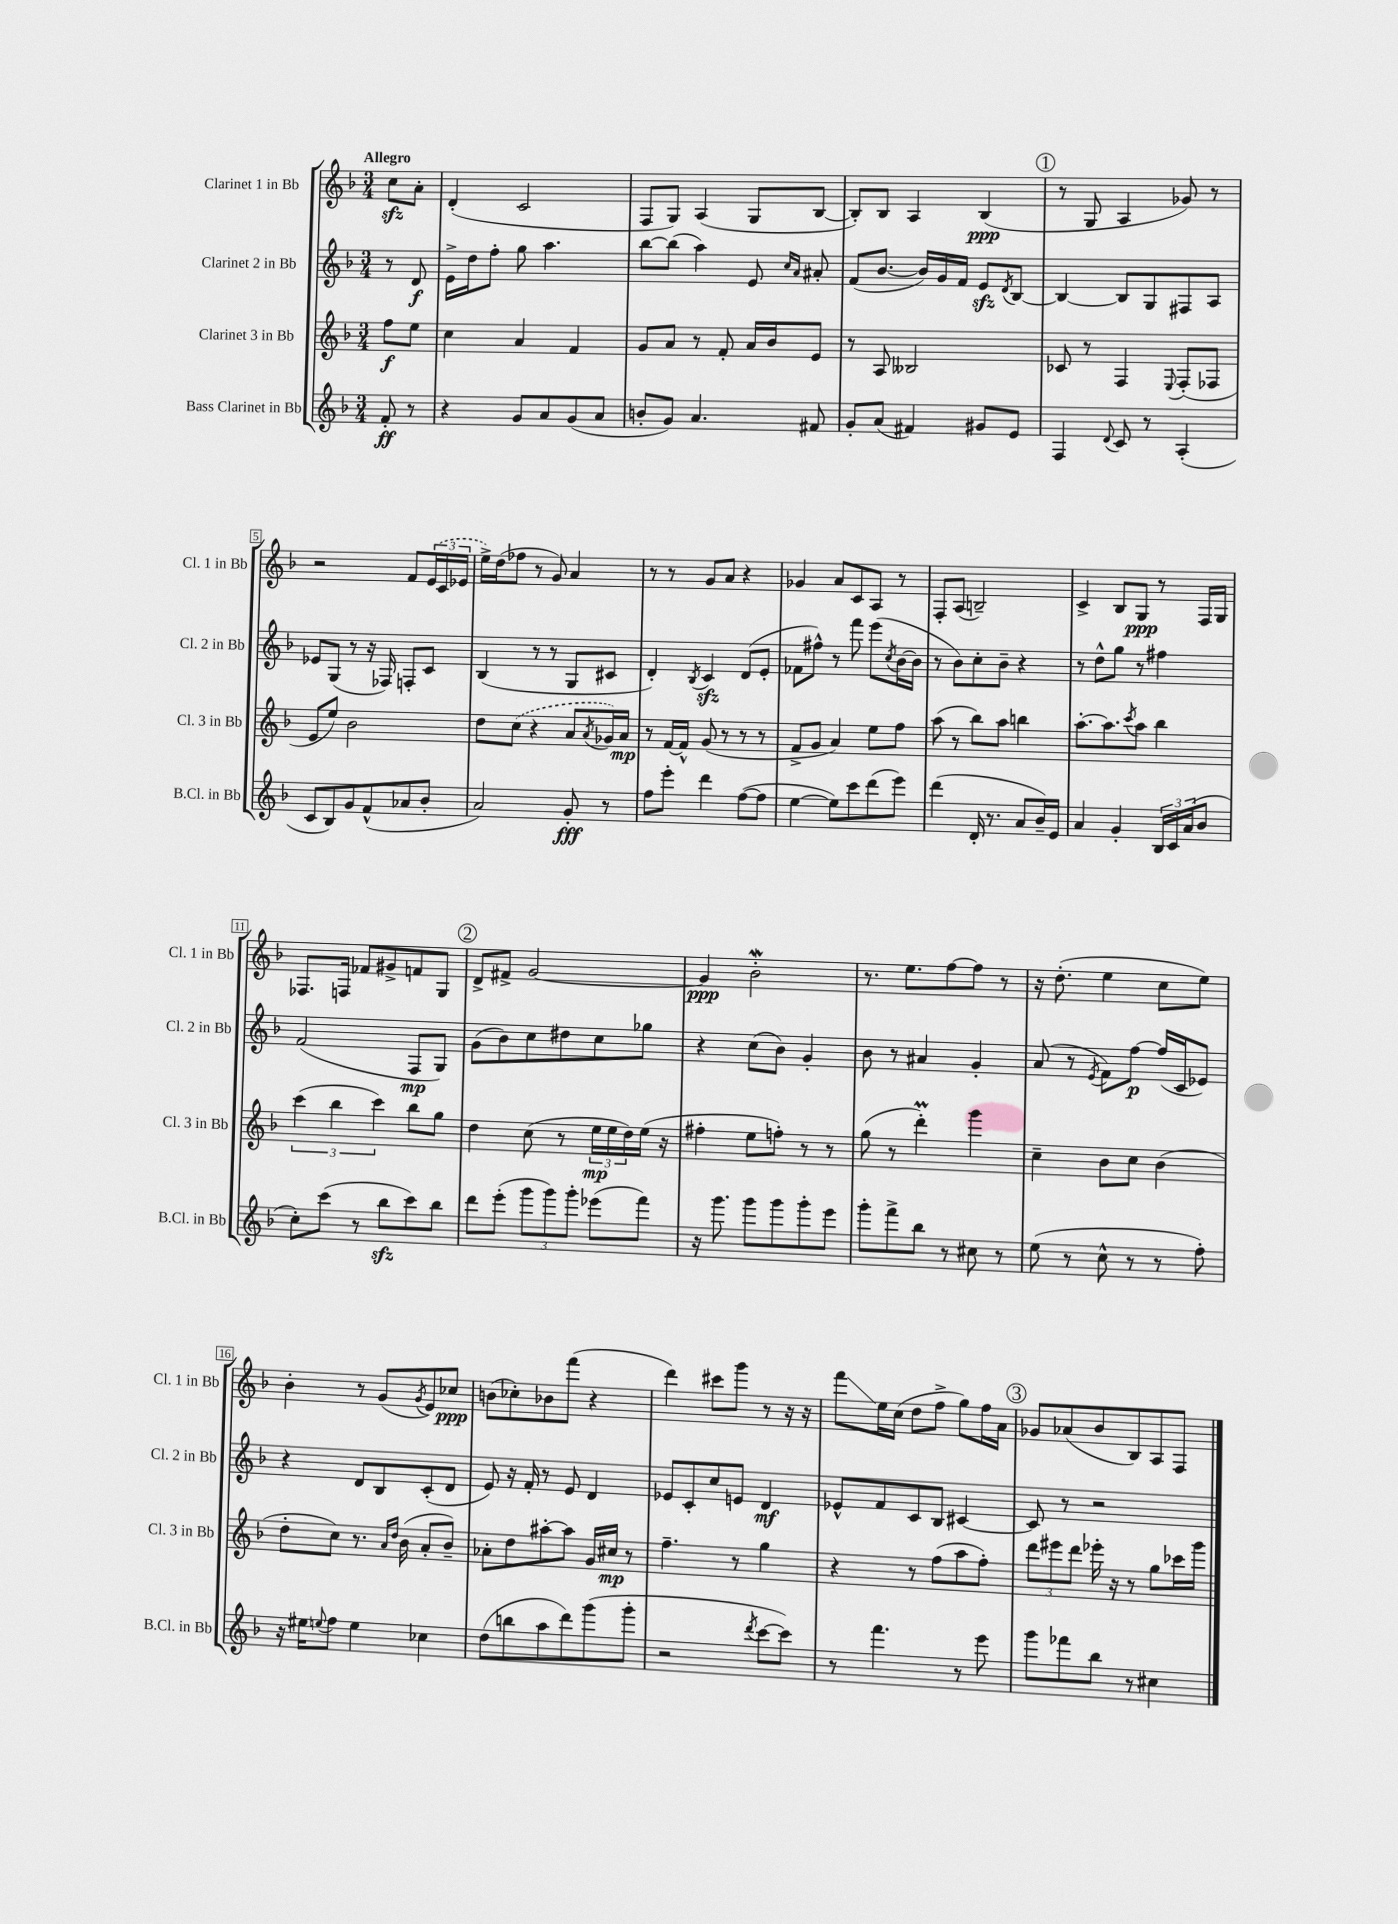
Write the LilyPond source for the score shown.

<<
\new StaffGroup <<
\new Staff = "s0" \with { instrumentName = "Clarinet 1 in Bb" shortInstrumentName = "Cl. 1 in Bb" } {
    \clef treble \key f \major \numericTimeSignature \time 3/4 \partial 4 \tempo "Allegro"
    c''8\sfz a'8-. |
    d'4-.( c'2 |
    f8 g8) a4( g8 bes8~ |
    bes8-.) bes8 a4 bes4\ppp( |
    \mark \markup { \circle "1" } r8 g8 a4 ges'8) r8 |
    r2 f'8 \tuplet 3/2 { \once \slurDashed e'16( c'16 ees'16 } |
    e''16->) d''16( fes''8 r8 g'8) a'4 |
    r8 r8 g'8 a'8 r4 |
    ges'4 a'8 c'8 a8 r8 |
    f8-. a8( b2--) |
    c'4-> bes8 g8\ppp r8 f16 g16 |
    fes8. f16 fes'8 gis'8-> f'8 g8 |
    \mark \markup { \circle "2" } d'8-> fis'8-> g'2~ |
    g'4\ppp bes'2-.\mordent |
    r8. e''8. f''8~ f''8 r8 |
    r16 d''8.-.( e''4 c''8 e''8) |
    bes'4-. r8 g'8( \acciaccatura { g'8 } e'8) ces''8\ppp |
    b'8( ces''8-.) bes'8 f'''8( r4 |
    d'''4) cis'''8 g'''8 r8 r16 r16 |
    f'''8\glissando e''16 c''16( d''8 f''8-> g''8) f''16 a'16 |
    \mark \markup { \circle "3" } ges'8 aes'8( bes'8 bes8) a8 f8 \bar "|." |
}
\new Staff = "s1" \with { instrumentName = "Clarinet 2 in Bb" shortInstrumentName = "Cl. 2 in Bb" } {
    \clef treble \key f \major \numericTimeSignature \time 3/4 \partial 4
    r8 d'8\f |
    e'16-> d''16 f''8-. g''8 a''4. |
    bes''8~ bes''8( a''4) e'8 \grace { c''16 a'16 } ais'8-. |
    f'8( bes'8.~ bes'16) g'16 f'16 e'8\sfz \acciaccatura { d'8 } bes8~ |
    \mark \markup { \circle "1" } bes4~ bes8 g8 fis8 a8 |
    ees'8 g8( r8 r16 fes16) f8-. c'8 |
    bes4( r8 r8 g8 cis'8 |
    d'4-.) \acciaccatura { bes8 } c'4\sfz d'8( e'8-. |
    fes'8 fis''8-^) r8 f'''8 e'''8( \acciaccatura { c''8 } bes'16~ bes'16 |
    r8 bes'8) c''8-. bes'8-- r4 |
    r8 d''8-^ g''8 r8 fis''4 |
    f'2( f8\mp g8) |
    \mark \markup { \circle "2" } g'8( bes'8) c''8 dis''8 c''8 ges''8 |
    r4 c''8( bes'8) g'4-. |
    bes'8 r8 ais'4 g'4-. |
    a'8( r8 \acciaccatura { e'8 } f'8) f''8~\p f''16( c'16 ees'8) |
    r4 d'8 bes8 c'8-.( d'8 |
    e'8) r16 f'16-. r8 e'8 d'4 |
    ees'8 c'8-. c''8 e'8 d'4\mf |
    ees'8-^ f'8 c'8 bes8 cis'4~ |
    \mark \markup { \circle "3" } cis'8 r8 r2 \bar "|." |
}
\new Staff = "s2" \with { instrumentName = "Clarinet 3 in Bb" shortInstrumentName = "Cl. 3 in Bb" } {
    \clef treble \key f \major \numericTimeSignature \time 3/4 \partial 4
    f''8\f e''8 |
    c''4 a'4 f'4 |
    g'8 a'8 r8 f'8-. a'16 bes'16 e'8 |
    r8 a8 beses2 |
    \mark \markup { \circle "1" } ces'8 r8 f4 \appoggiatura { e8 } f8-.( fes8 |
    e'8 e''8) bes'2 |
    d''8 \once \slurDashed c''8( r4 a'8 \acciaccatura { a'8 } ges'16) a'16\mp |
    r8 f'16~ f'16-^ g'8( r8 r8 r8 |
    f'8-> g'8 a'4) e''8 f''8 |
    a''8( r8 bes''8) a''8 b''4 |
    a''8.~-. a''8. \acciaccatura { c'''8 } a''8 bes''4 |
    \tuplet 3/2 { c'''4( bes''4 c'''4) } bes''8 g''8 |
    \mark \markup { \circle "2" } d''4 c''8( r8 \tuplet 3/2 { e''16\mp e''16 d''16) } e''16( r16 |
    fis''4-. e''8 f''8-.) r8 r8 |
    g''8( r8 d'''4-.\prall) g'''4 |
    c''4-- bes'8 c''8 bes'4( |
    d''8-. c''8) r8. \grace { a'16 d''16 } bes'16( a'8-. bes'8--) |
    aes'8-. d''8 ais''8~-. ais''8 g'16 cis''16\mp r8 |
    f''4.-- r8 g''4 |
    r4 r8 f''8( a''8 f''8-.) |
    \mark \markup { \circle "3" } \tuplet 3/2 { d'''8 eis'''8 d'''8 } ees'''16-. r16 r8 g''8 ces'''16 g'''16 \bar "|." |
}
\new Staff = "s3" \with { instrumentName = "Bass Clarinet in Bb" shortInstrumentName = "B.Cl. in Bb" } {
    \clef treble \key f \major \numericTimeSignature \time 3/4 \partial 4
    f'8-.\ff r8 |
    r4 g'8 a'8 g'8( a'8 |
    b'8-. g'8) a'4. fis'8 |
    g'8-. a'8( fis'4) gis'8 e'8 |
    \mark \markup { \circle "1" } f4 \appoggiatura { d'8 } c'8 r8 a4-.( |
    c'8 bes8) g'8 f'8-^( aes'8 bes'8-. |
    a'2) g'8-.\fff r8 |
    f''8 e'''8-. d'''4 f''8~( f''8 |
    e''4~ e''8) c'''8 d'''8( e'''8) |
    d'''4( d'16-. r8. a'8 bes'16--) e'16 |
    a'4 g'4-. \tuplet 3/2 { bes16 c'16 a'16( } bes'8 |
    c''8-.) c'''8( r8 bes''8\sfz c'''8) bes''8 |
    \mark \markup { \circle "2" } d'''8 e'''8-.( \tuplet 3/2 { g'''8 g'''8) g'''8-. } ees'''8( f'''8) |
    r16 g'''8. g'''8 g'''8 g'''8-. e'''8 |
    g'''8-. f'''8-> bes''8 r8 cis''8 r8 |
    e''8( r8 c''8-^ r8 r8 f''8-.) |
    r16 eis''16 \appoggiatura { e''8 } f''8 e''4 ces''4 |
    d''8( b''8 a''8 d'''8) g'''8( g'''8-. |
    r2 \acciaccatura { d'''8 } c'''8~ c'''8) |
    r8 f'''4. r8 e'''8 |
    \mark \markup { \circle "3" } g'''8 fes'''8 bes''8 r8 cis''4 \bar "|." |
}
>>
>>
\layout { \context { \Score \override BarNumber.stencil = #(make-stencil-boxer 0.1 0.3 ly:text-interface::print) } }
